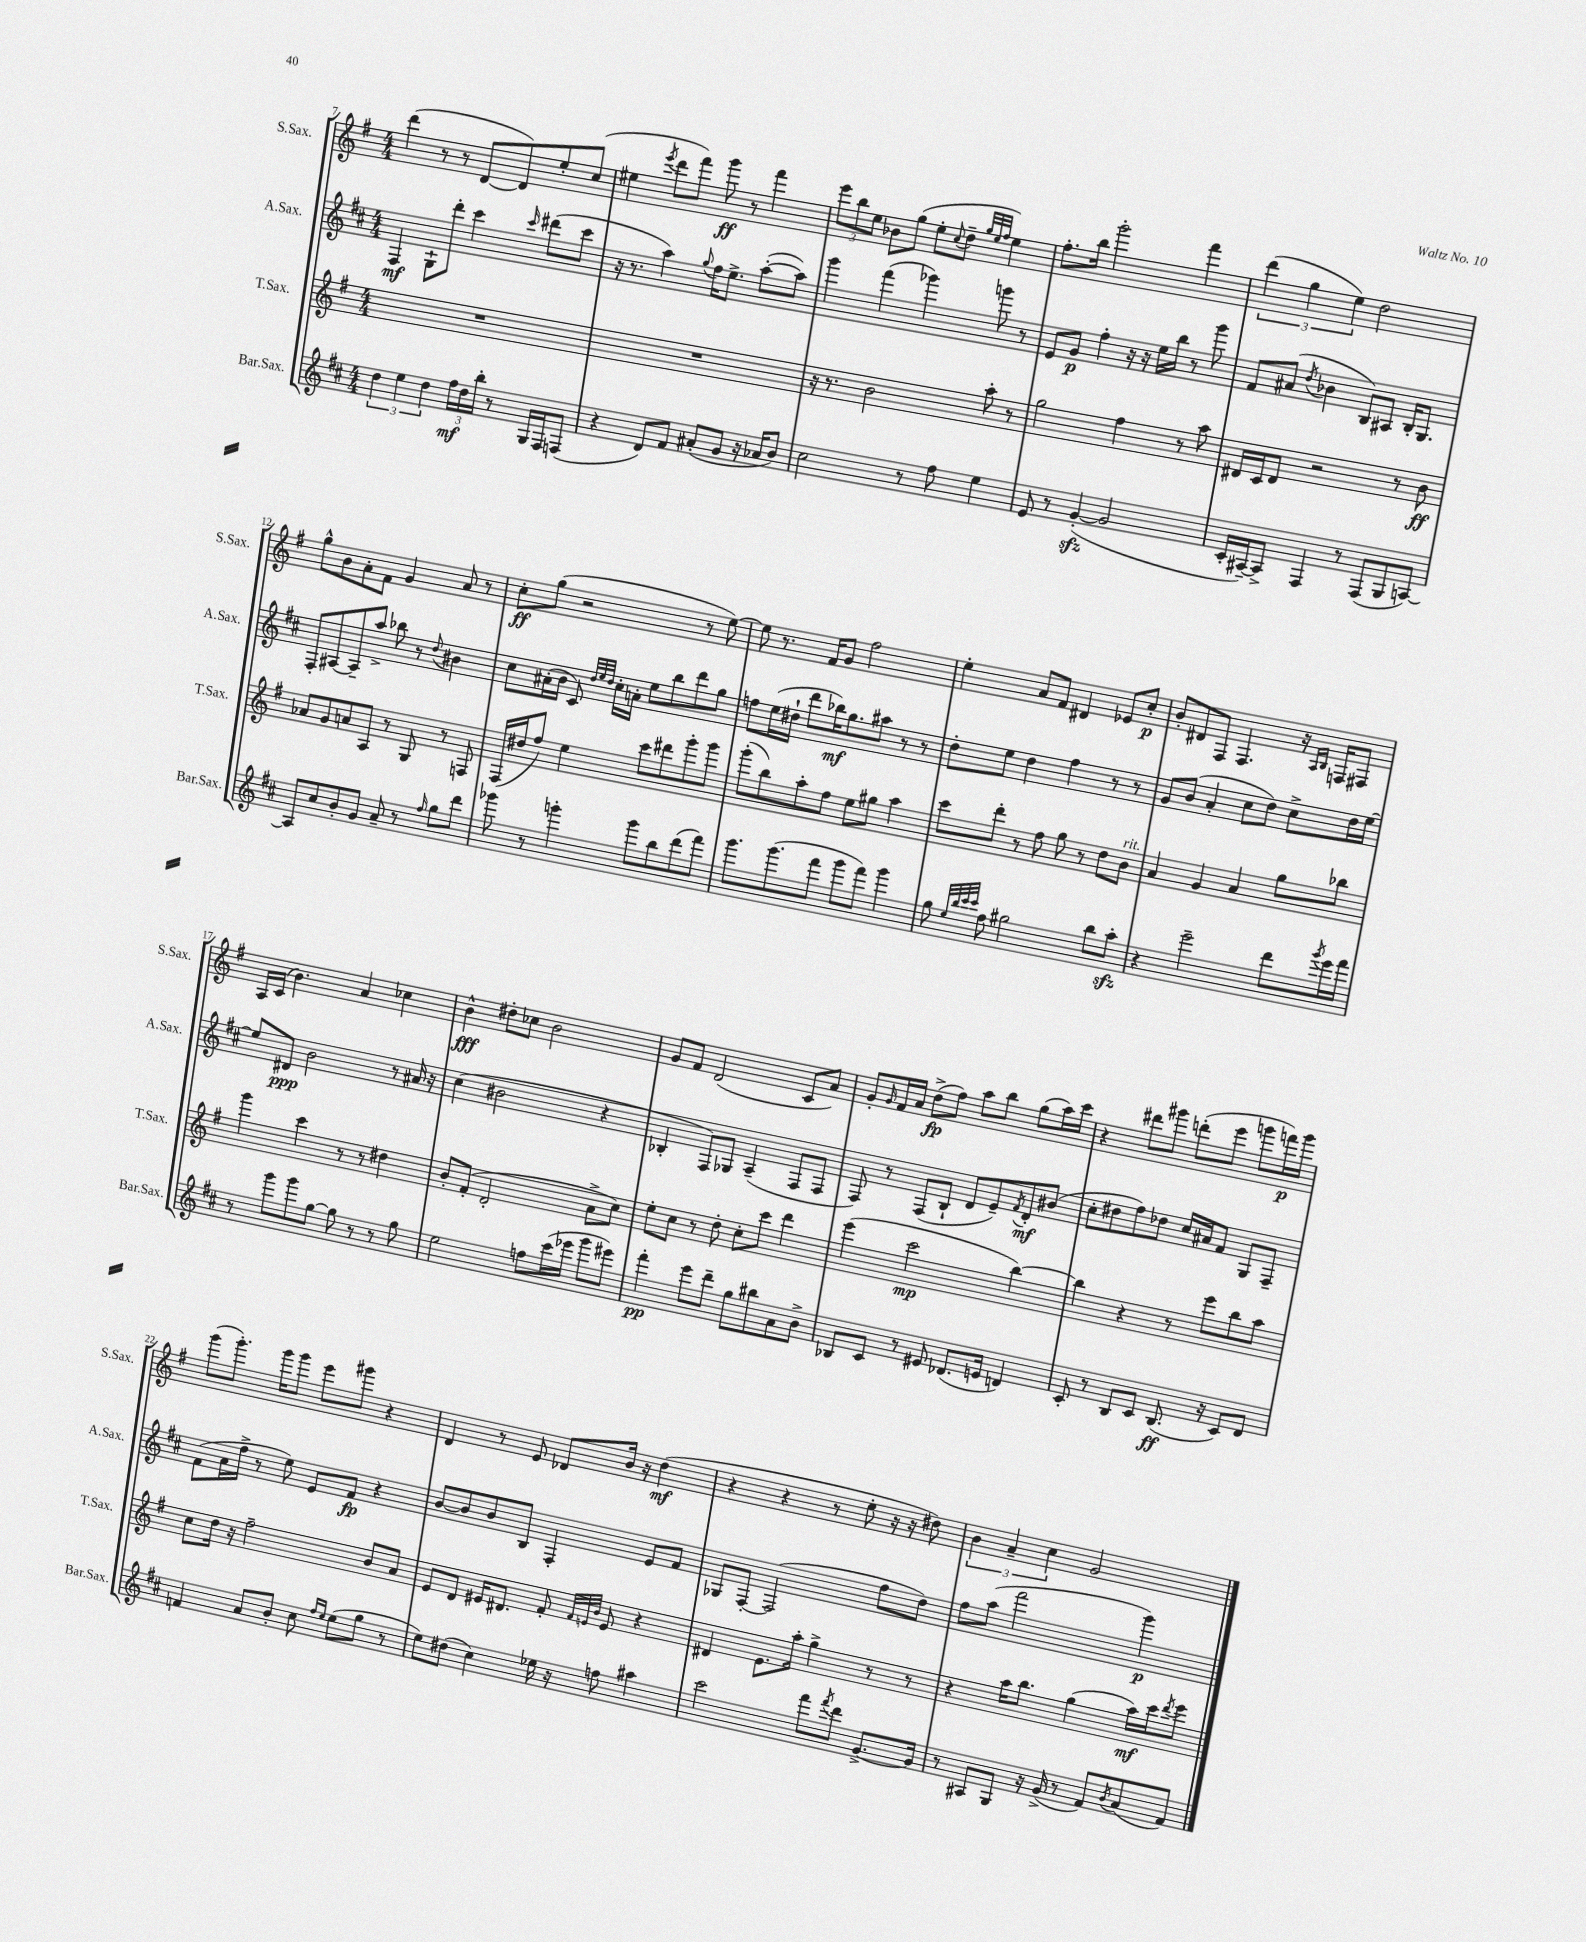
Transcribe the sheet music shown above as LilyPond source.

<<
\new StaffGroup <<
\new Staff = "s0" \with { instrumentName = "S.Sax." shortInstrumentName = "S.Sax." } {
    \clef treble \key g \major \numericTimeSignature \time 4/4
    d'''4( r8 r8 d'8~ d'8) e''8-. c''8( |
    eis''4 \acciaccatura { e'''8 } d'''8 fis'''8) g'''8\ff r8 fis'''4 |
    \tuplet 3/2 { e'''8 b''8 e''8 } bes'8 g''8( e''8-. \appoggiatura { c''8 } d''8-- \grace { g''32 e''32 fis''32 } e''4) |
    fis''8.-. b''16 g'''2-. fis'''4 |
    \tuplet 3/2 { d'''4( g''4 e''4) } d''2 |
    g''8-^ b'8 a'8-. fis'8 g'4 a'8 r8 |
    c''8-.\ff g''8( r2 r8 e''8~) |
    e''8 r8. fis'16 g'8 fis''2 |
    e''4-. a'8 fis'8 dis'4 ees'8 c''8-.\p |
    b'8-. dis'8 fis8 fis4. r16 \grace { a16 b16 } f16 fis8 |
    a16 c'16( b'4.) a'4 ces''4 |
    b'4-^\fff dis''8-. ces''8 b'2 |
    g'8 fis'8 d'2( c'8 a'8) |
    g'8-. \grace { g'16 } fis'16 a'16 d''8->\fp( fis''8) a''8 b''8 g''8( a''16) c'''16 |
    r4 dis'''8 gis'''8 d'''8-.( e'''8 g'''8 f'''16\p) g'''16 |
    g'''8( g'''8.-.) g'''16 g'''8 e'''8 gis'''8 r4 |
    d'4 r8 e'8 des'8 b'16 r16 d''4\mf( |
    r4 r4 r8 e''8-. r16 r16 dis''8) |
    \tuplet 3/2 { b'4 a'4-- c''4 } g'2 \bar "|." |
}
\new Staff = "s1" \with { instrumentName = "A.Sax." shortInstrumentName = "A.Sax." } {
    \clef treble \key d \major \numericTimeSignature \time 4/4
    fis4\mf g8-! d'''8-. cis'''4 \grace { cis'''16 } dis'''8( cis'''8 |
    r16 r8. a''4) \appoggiatura { g''8 } fis''16 e''8.-> a''8~-.( a''8) |
    g'''4 fis'''4( ges'''4) g'''8 r8 |
    e'8 g'8\p fis''4-. r16 r16 e''16 b''16 r8 g'''8 |
    fis'8 ais'8( \acciaccatura { d''8 } bes'4 b8) ais8 b16-. g8. |
    fis8-. ais8~ ais8-- a''8-> bes''8 r8 \appoggiatura { d''8 } bis'4 |
    cis''8 ais'16-.( b'16 cis'8) \grace { d''32 e''32 d''32 } cis''16-. a'16-. e''8 b''8 d'''8 g''8 |
    f''8 e''16( dis''16-! d'''8 bes''16\mf) g''8. ais''8 r8 r8 |
    d''8-. e''8 d''4 fis''4 r8 r8 |
    g'8 b'8( a'4-. cis''8 d''8) cis''8-> d''16 e''16~ |
    e''8 dis'8\ppp b'2 r8 ais'16 r16 |
    cis''4( bis'2 r4 |
    bes4-. fis8) ges8 a4--( fis8 fis8 |
    fis8) r8 fis8( b8-! d'8 e'8--) \acciaccatura { fis'8 } d'8-.\mf bis'8( |
    cis''8-. dis''8 fis''8) des''8 cis''16 ais'16 fis'8 g8 fis8-- |
    fis'8( a'16 fis''16-> r8 e''8) e'8 fis'8\fp r4 |
    b'8~ b'8 b'8 b8 fis4-. e'8 fis'8 |
    ges8 fis8~-. fis2( fis''8 d''8) |
    fis''8 a''8( fis'''2 g'''4\p) \bar "|." |
}
\new Staff = "s2" \with { instrumentName = "T.Sax." shortInstrumentName = "T.Sax." } {
    \clef treble \key g \major \numericTimeSignature \time 4/4
    R1 |
    R1 |
    r16 r8. b'2 a''8-. r8 |
    g''2 fis''4 r8 a''8 |
    dis'16 c'16 dis'8 r2 r8 b'8\ff |
    aes'8 g'8 a'8 a8 r8 g8 r8 f8 |
    fis16( dis''16 fis''8) e''4 c'''8 dis'''8 g'''8-. g'''8 |
    g'''8-.( b''8) a''8-. fis''8 e''8 gis''8 a''4 |
    c'''8 d'''8-. r8 fis''8 g''8 r8 d''8 b'8^\markup { \italic "rit." } |
    a'4 g'4 a'4 g''8 bes''8 |
    g'''4 c'''4 r8 r8 dis''4 |
    b'8-. fis'8-.( d'2-. a'8-> c''8) |
    e''8-. c''8 r8 d''8-. c''8-. c'''8 d'''4 |
    e'''4( c'''2\mp b''4~) |
    b''4 r4 r8 e'''8 b''8 a''8 |
    c''8 d''16 r16 fis''2-- b'8 a'8 |
    e'8 d'8 eis'16 dis'8. fis'8-. \grace { fis'32 e'32 b'32 } e'8 r4 |
    dis'4 e'8. a''16-. g''4-> r8 r8 |
    r4 a''16 b''8. g''4( a''16\mf) c'''16 \acciaccatura { d'''8 } e'''8 \bar "|." |
}
\new Staff = "s3" \with { instrumentName = "Bar.Sax." shortInstrumentName = "Bar.Sax." } {
    \clef treble \key d \major \numericTimeSignature \time 4/4
    \tuplet 3/2 { d''4 e''4 d''4 } \tuplet 3/2 { fis''16\mf d''16 b''16-. } r8 g16 fis16 f8( |
    r4 d'8) fis'8 ais'8-.( g'8 r16 aes'16 b'8) |
    cis''2 r8 fis''8 e''4 |
    e'8 r8 g'4~-.\sfz( g'2 |
    cis'16-. ais16~--) ais8-> fis4 r8 fis8( g8 a8~) |
    a8 cis''8 b'8-. g'8 a'8-- r8 \grace { fis''16 } g''8 d'''8 |
    ges'''8 r8 g'''4-. g'''8 b''8 d'''8( fis'''8) |
    g'''8. g'''8.( fis'''8 g'''8 fis'''8) g'''4 |
    g''8 \grace { e''32 b''32 cis'''32 cis'''32 } fis''8 gis''2 b''8 a''8-.\sfz |
    r4 e'''2-- d'''8 \acciaccatura { g'''8 } e'''16 fis'''16 |
    r8 g'''8 g'''8 g''8~ g''8 r8 r8 g''8 |
    e''2 f''8 cis'''16( ees'''16 g'''8 eis'''8) |
    fis'''4-.\pp e'''8 d'''8-- g''8 bis''8 a'8 b'8-> |
    bes8 cis'8 r8 eis'8 des'8.( e'16 d'4) |
    cis'8-. r8 b8 cis'8 b8.\ff( r16 cis'8) d'8 |
    f'4 a'8 b'8-. cis''8 \grace { fis''16 e''16 } e''8( g''8 r8 |
    e''8) dis''8( cis''4) ees''16 r16 f''8 ais''4 |
    cis'''2 fis'''8 \acciaccatura { fis'''8 } d'''8 g'8.~-> g'16 |
    r8 ais8 g8 r16 g'16->( r8 fis'8) \acciaccatura { b'8 } a'8( fis'8) \bar "|." |
}
>>
>>
\layout { \context { \Score currentBarNumber = #7 } }
